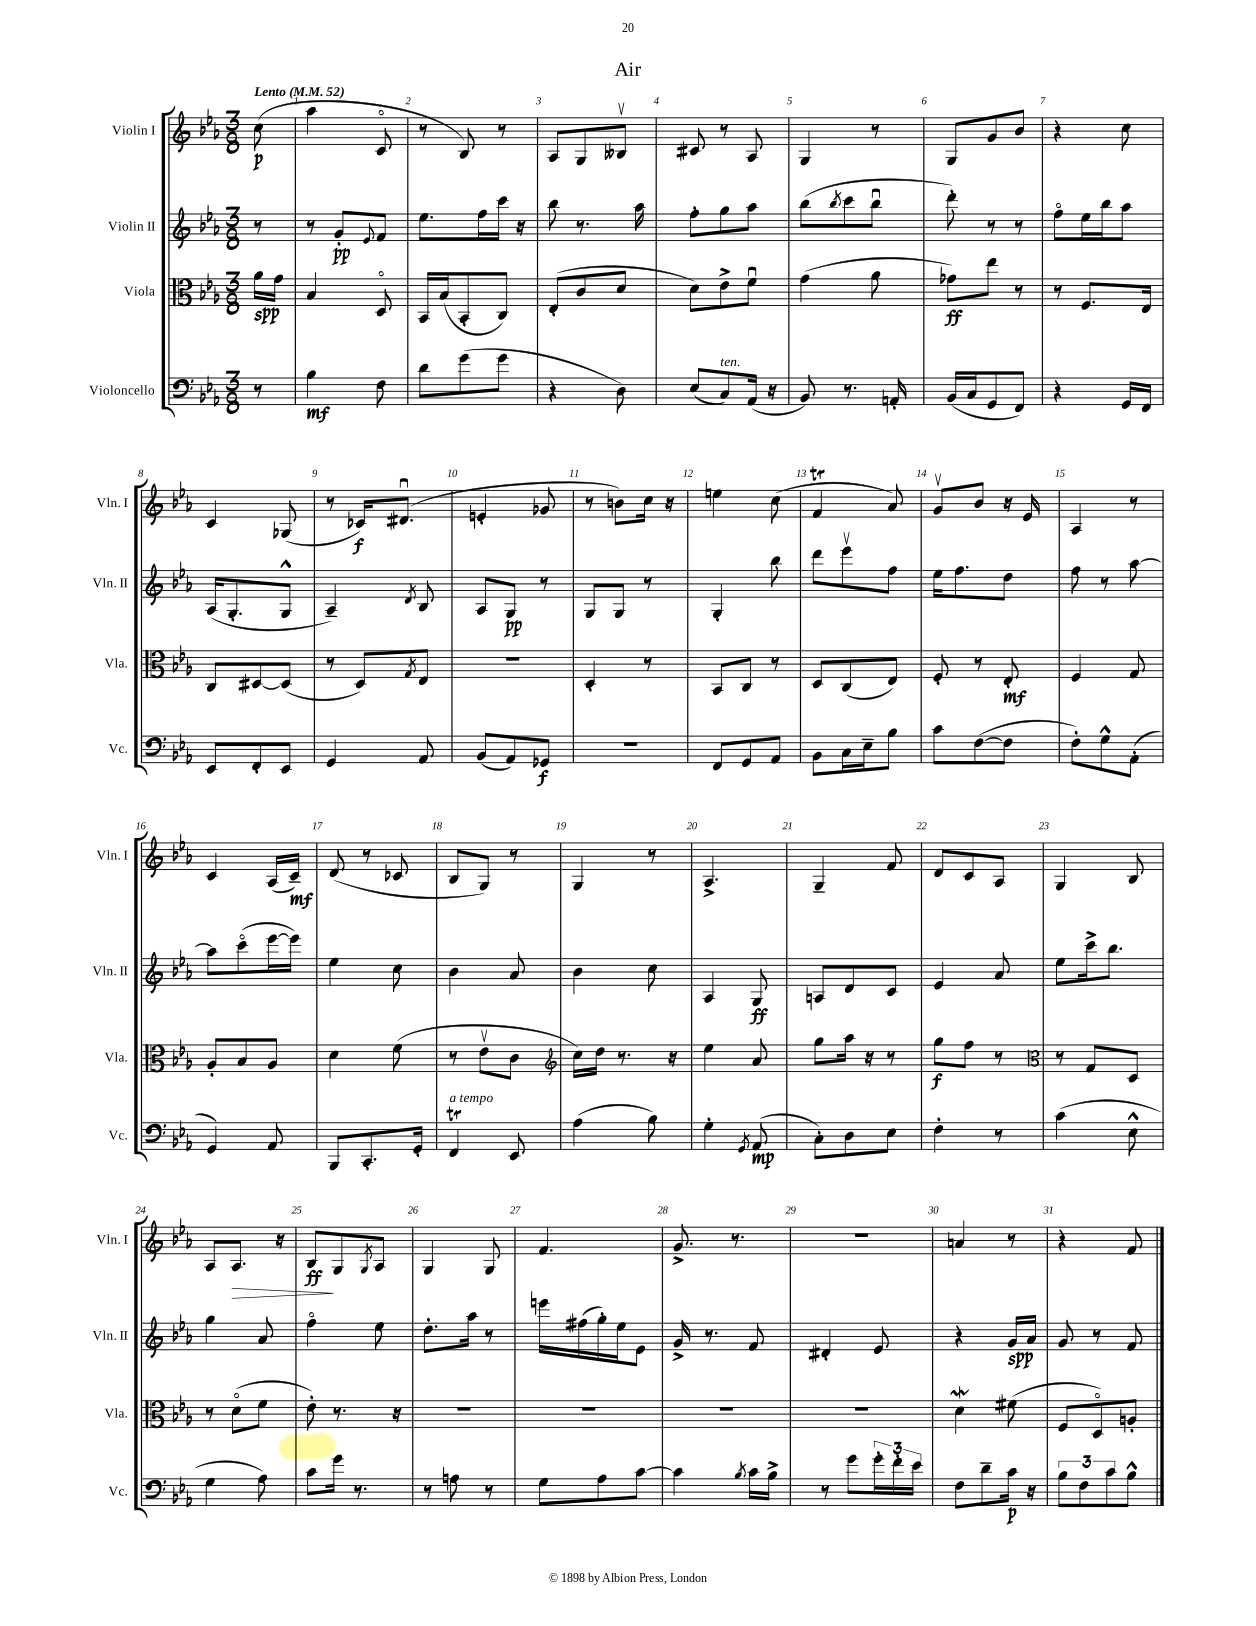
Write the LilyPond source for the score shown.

\header { title = "Air" }
<<
\new StaffGroup <<
\new Staff = "s0" \with { instrumentName = "Violin I" shortInstrumentName = "Vln. I" } {
    \clef treble \key ees \major \numericTimeSignature \time 3/8 \partial 8 \tempo "Lento" 4 = 52
    c''8\p( |
    aes''4 c'8\flageolet |
    r8 bes8) r8 |
    aes8 g8 beses8\upbow |
    cis'8 r8 aes8 |
    g4 r8 |
    g8 g'8 bes'8 |
    r4 c''8 |
    c'4 ges8( |
    r8 ces'16\f) dis'8.\downbow( |
    e'4-. ges'8 |
    r8 b'8) c''16 r16 |
    e''4 c''8( |
    f'4\trill aes'8) |
    g'8\upbow bes'8 r16 ees'16 |
    aes4 r8 |
    c'4 aes16( c'16--\mf) |
    d'8( r8 ces'8 |
    bes8 g8) r8 |
    g4 r8 |
    aes4.-> |
    g4-- f'8 |
    d'8 c'8 aes8 |
    g4 bes8 |
    aes8 aes8.\> r16 |
    bes8\ff\! g8 \acciaccatura { g8 } aes8 |
    g4 g8 |
    f'4. |
    g'8.-> r8. |
    r4. |
    a'4 r8 |
    r4 f'8 \bar "|." |
}
\new Staff = "s1" \with { instrumentName = "Violin II" shortInstrumentName = "Vln. II" } {
    \clef treble \key ees \major \numericTimeSignature \time 3/8 \partial 8
    r8 |
    r8 g'8-.\pp \appoggiatura { ees'8 } f'8 |
    ees''8. f''16 c'''16 r16 |
    bes''8 r8. aes''16 |
    f''8-. g''8 aes''8 |
    bes''8( \acciaccatura { bes''8 } c'''8 bes''8\downbow |
    d'''8-.) r8 r8 |
    f''8\flageolet ees''16 bes''16 aes''8 |
    aes16( g8.-. g8-^ |
    aes4--) \acciaccatura { d'8 } bes8 |
    aes8 g8\pp r8 |
    g8 g8 r8 |
    g4-. bes''8 |
    d'''8 ees'''8\upbow f''8 |
    ees''16 f''8. d''8 |
    f''8 r8 aes''8~ |
    aes''8 c'''8\flageolet( ees'''16~ ees'''16) |
    ees''4 c''8 |
    bes'4 aes'8 |
    bes'4 c''8 |
    aes4 g8\ff |
    a8 d'8 c'8 |
    ees'4 aes'8 |
    ees''8 c'''16-> bes''8. |
    g''4 aes'8 |
    f''4\flageolet ees''8 |
    d''8.-. aes''16 r8 |
    e'''16 fis''16( g''16-.) ees''16 ees'8 |
    g'16-> r8. f'8 |
    dis'4-. ees'8 |
    r4 g'16\spp aes'16 |
    g'8 r8 f'8 \bar "|." |
}
\new Staff = "s2" \with { instrumentName = "Viola" shortInstrumentName = "Vla." } {
    \clef alto \key ees \major \numericTimeSignature \time 3/8 \partial 8
    aes'16\spp g'16 |
    bes4 d8\flageolet |
    bes,16 bes16( bes,8-. c8) |
    ees8-.( c'8 d'8 |
    d'8) ees'8-> f'8\downbow |
    g'4( aes'8 |
    ges'8\ff) ees''8 r8 |
    r8 f8. ees16 |
    c8 dis8~ dis8( |
    r8 d8) \acciaccatura { g8 } ees8 |
    R4. |
    d4-. r8 |
    bes,8 c8 r8 |
    d8 c8( ees8) |
    f8-. r8 ees8-.\mf |
    f4 g8 |
    aes8-. bes8 aes8 |
    d'4 f'8( |
    r8 ees'8\upbow c'8 |
    \clef treble c''16) d''16 r8. r16 |
    ees''4 aes'8 |
    g''8 aes''16 r16 r8 |
    g''8\f f''8 r8 |
    \clef alto r8 g8 d8 |
    r8 d'8\flageolet( f'8 |
    ees'8-.) r8. r16 |
    R4. |
    R4. |
    R4. |
    R4. |
    d'4\mordent fis'8( |
    f8 d8\flageolet) a8-. \bar "|." |
}
\new Staff = "s3" \with { instrumentName = "Violoncello" shortInstrumentName = "Vc." } {
    \clef bass \key ees \major \numericTimeSignature \time 3/8 \partial 8
    r8 |
    bes4\mf f8 |
    d'8 g'8( g'8 |
    r4 d8) |
    ees8( c8^\markup { \italic "ten." }) aes,16( r16 |
    bes,8) r8. a,16-. |
    bes,16( c16 g,8 f,8) |
    r4 g,16 f,16 |
    ees,8 f,8-. ees,8 |
    g,4 aes,8 |
    bes,8( aes,8) ges,8\f |
    R4. |
    f,8 g,8 aes,8 |
    bes,8 c16 ees16-- bes8 |
    c'8 f8~( f8 |
    f8-.) g8-^ aes,8-.( |
    g,4) aes,8 |
    bes,,8 c,8.-. g,16-. |
    f,4\trill^\markup { \italic "a tempo" } ees,8 |
    aes4( bes8) |
    g4-. \acciaccatura { g,8 } aes,8\mp( |
    c8-.) d8 ees8 |
    f4-. r8 |
    c'4( ees8-^ |
    g4 aes8) |
    c'8 g'16 r8. |
    r8 a8 r8 |
    g8 aes8 c'8~ |
    c'4 \acciaccatura { bes8 } c'16 bes16-> |
    r8 g'8 \tuplet 3/2 { g'16-. f'16-. ees'16 } |
    f8 d'8-- c'16\p r16 |
    \tuplet 3/2 { bes8 f8 c'8 } bes8-^ \bar "|." |
}
>>
>>
\layout { \context { \Score \override BarNumber.break-visibility = ##(#f #t #t) barNumberVisibility = #all-bar-numbers-visible } }
